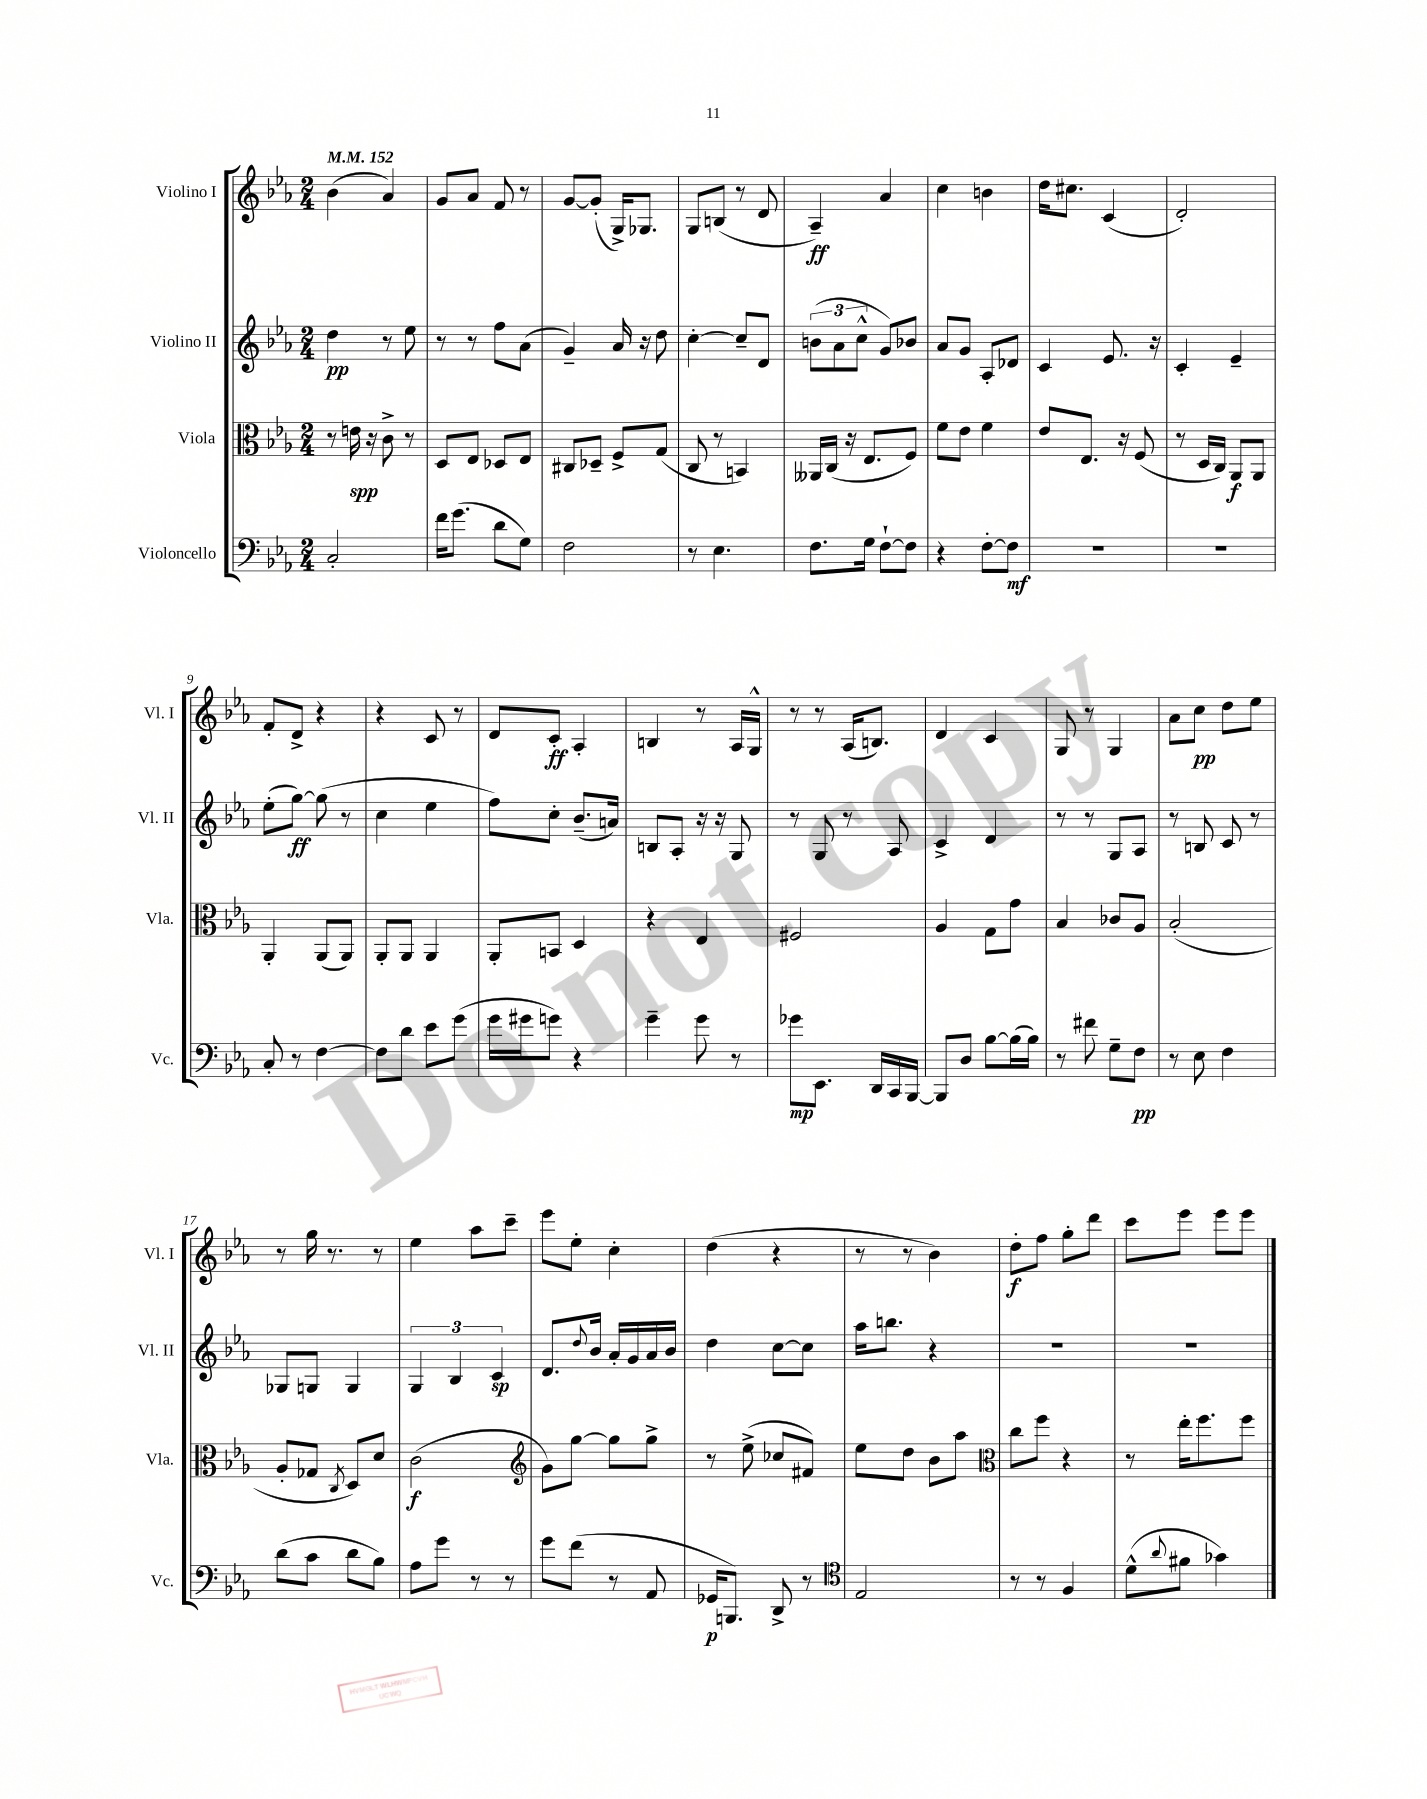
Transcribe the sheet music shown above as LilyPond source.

<<
\new StaffGroup <<
\new Staff = "s0" \with { instrumentName = "Violino I" shortInstrumentName = "Vl. I" } {
    \clef treble \key ees \major \numericTimeSignature \time 2/4 \tempo 4 = 152
    bes'4( aes'4) |
    g'8 aes'8 f'8 r8 |
    g'8~ g'8-.( g16->) ges8. |
    g8 b8( r8 d'8 |
    aes4--\ff) aes'4 |
    c''4 b'4 |
    d''16 cis''8. c'4( |
    d'2-.) |
    f'8-. d'8-> r4 |
    r4 c'8 r8 |
    d'8 c'8-.\ff aes4-. |
    b4 r8 aes16 g16-^ |
    r8 r8 aes16( b8.) |
    d'4 c'4 |
    g8 r8 g4 |
    aes'8 c''8\pp d''8 ees''8 |
    r8 g''16 r8. r8 |
    ees''4 aes''8 c'''8-- |
    ees'''8 ees''8-. c''4-. |
    d''4( r4 |
    r8 r8 bes'4) |
    d''8-.\f f''8 g''8-. d'''8 |
    c'''8 ees'''8 ees'''8 ees'''8 \bar "|." |
}
\new Staff = "s1" \with { instrumentName = "Violino II" shortInstrumentName = "Vl. II" } {
    \clef treble \key ees \major \numericTimeSignature \time 2/4
    d''4\pp r8 ees''8 |
    r8 r8 f''8 aes'8( |
    g'4--) aes'16 r16 d''8 |
    c''4~-. c''8-- d'8 |
    \tuplet 3/2 { b'8( aes'8 c''8-^ } g'8) bes'8 |
    aes'8 g'8 aes8-. des'8 |
    c'4 ees'8. r16 |
    c'4-. ees'4-- |
    ees''8-.( g''8~\ff) g''8( r8 |
    c''4 ees''4 |
    f''8) c''8-. bes'8.--( a'16) |
    b8 aes8-. r16 r16 g8 |
    r8 g8 r8 aes8 |
    c'4-> d'4 |
    r8 r8 g8 aes8 |
    r8 b8 c'8 r8 |
    ges8 g8 g4 |
    \tuplet 3/2 { g4 bes4 c'4\sp } |
    d'8. \appoggiatura { d''8 } bes'16 aes'16-. g'16 aes'16 bes'16 |
    d''4 c''8~ c''8 |
    aes''16 b''8. r4 |
    R2 |
    R2 \bar "|." |
}
\new Staff = "s2" \with { instrumentName = "Viola" shortInstrumentName = "Vla." } {
    \clef alto \key ees \major \numericTimeSignature \time 2/4
    r8 e'16\spp r16 c'8-> r8 |
    d8 ees8 des8 ees8 |
    cis8 des8-- f8-> g8( |
    c8 r8 b,4) |
    aeses,16 c16( r16 ees8. f8) |
    f'8 ees'8 f'4 |
    ees'8 ees8. r16 f8( |
    r8 d16 c16) aes,8\f aes,8 |
    aes,4-. aes,8( aes,8) |
    aes,8-. aes,8 aes,4 |
    aes,8-. b,8 d4 |
    r4 ees4 |
    fis2 |
    aes4 g8 g'8 |
    bes4 ces'8 aes8 |
    bes2-.( |
    aes8-. ges8 \acciaccatura { c8 } d8) d'8 |
    c'2\f( |
    \clef treble g'8) g''8~ g''8 g''8-> |
    r8 ees''8->( ces''8 fis'8) |
    ees''8 d''8 bes'8 aes''8 |
    \clef alto c''8 f''8 r4 |
    r8 ees''16-. f''8. f''8 \bar "|." |
}
\new Staff = "s3" \with { instrumentName = "Violoncello" shortInstrumentName = "Vc." } {
    \clef bass \key ees \major \numericTimeSignature \time 2/4
    c2-. |
    f'16 g'8.( d'8 g8) |
    f2 |
    r8 ees4. |
    f8. g16 f8~-! f8 |
    r4 f8~-. f8\mf |
    R2 |
    R2 |
    c8-. r8 f4~ |
    f8 d'8 ees'8 g'8( |
    g'16 gis'16 g'8) r4 |
    g'4-- g'8 r8 |
    ges'8\mp ees,8. d,16 c,16 bes,,16~ |
    bes,,8 d8 bes8~ bes16( bes16) |
    r8 fis'8 g8-- f8\pp |
    r8 ees8 f4 |
    d'8( c'8 d'8 bes8) |
    aes8 g'8 r8 r8 |
    g'8 f'8( r8 aes,8 |
    ges,16\p b,,8.) d,8-> r8 |
    \clef tenor ees2 |
    r8 r8 f4 |
    d'8-^( \appoggiatura { aes'8 } fis'8 ges'4) \bar "|." |
}
>>
>>
